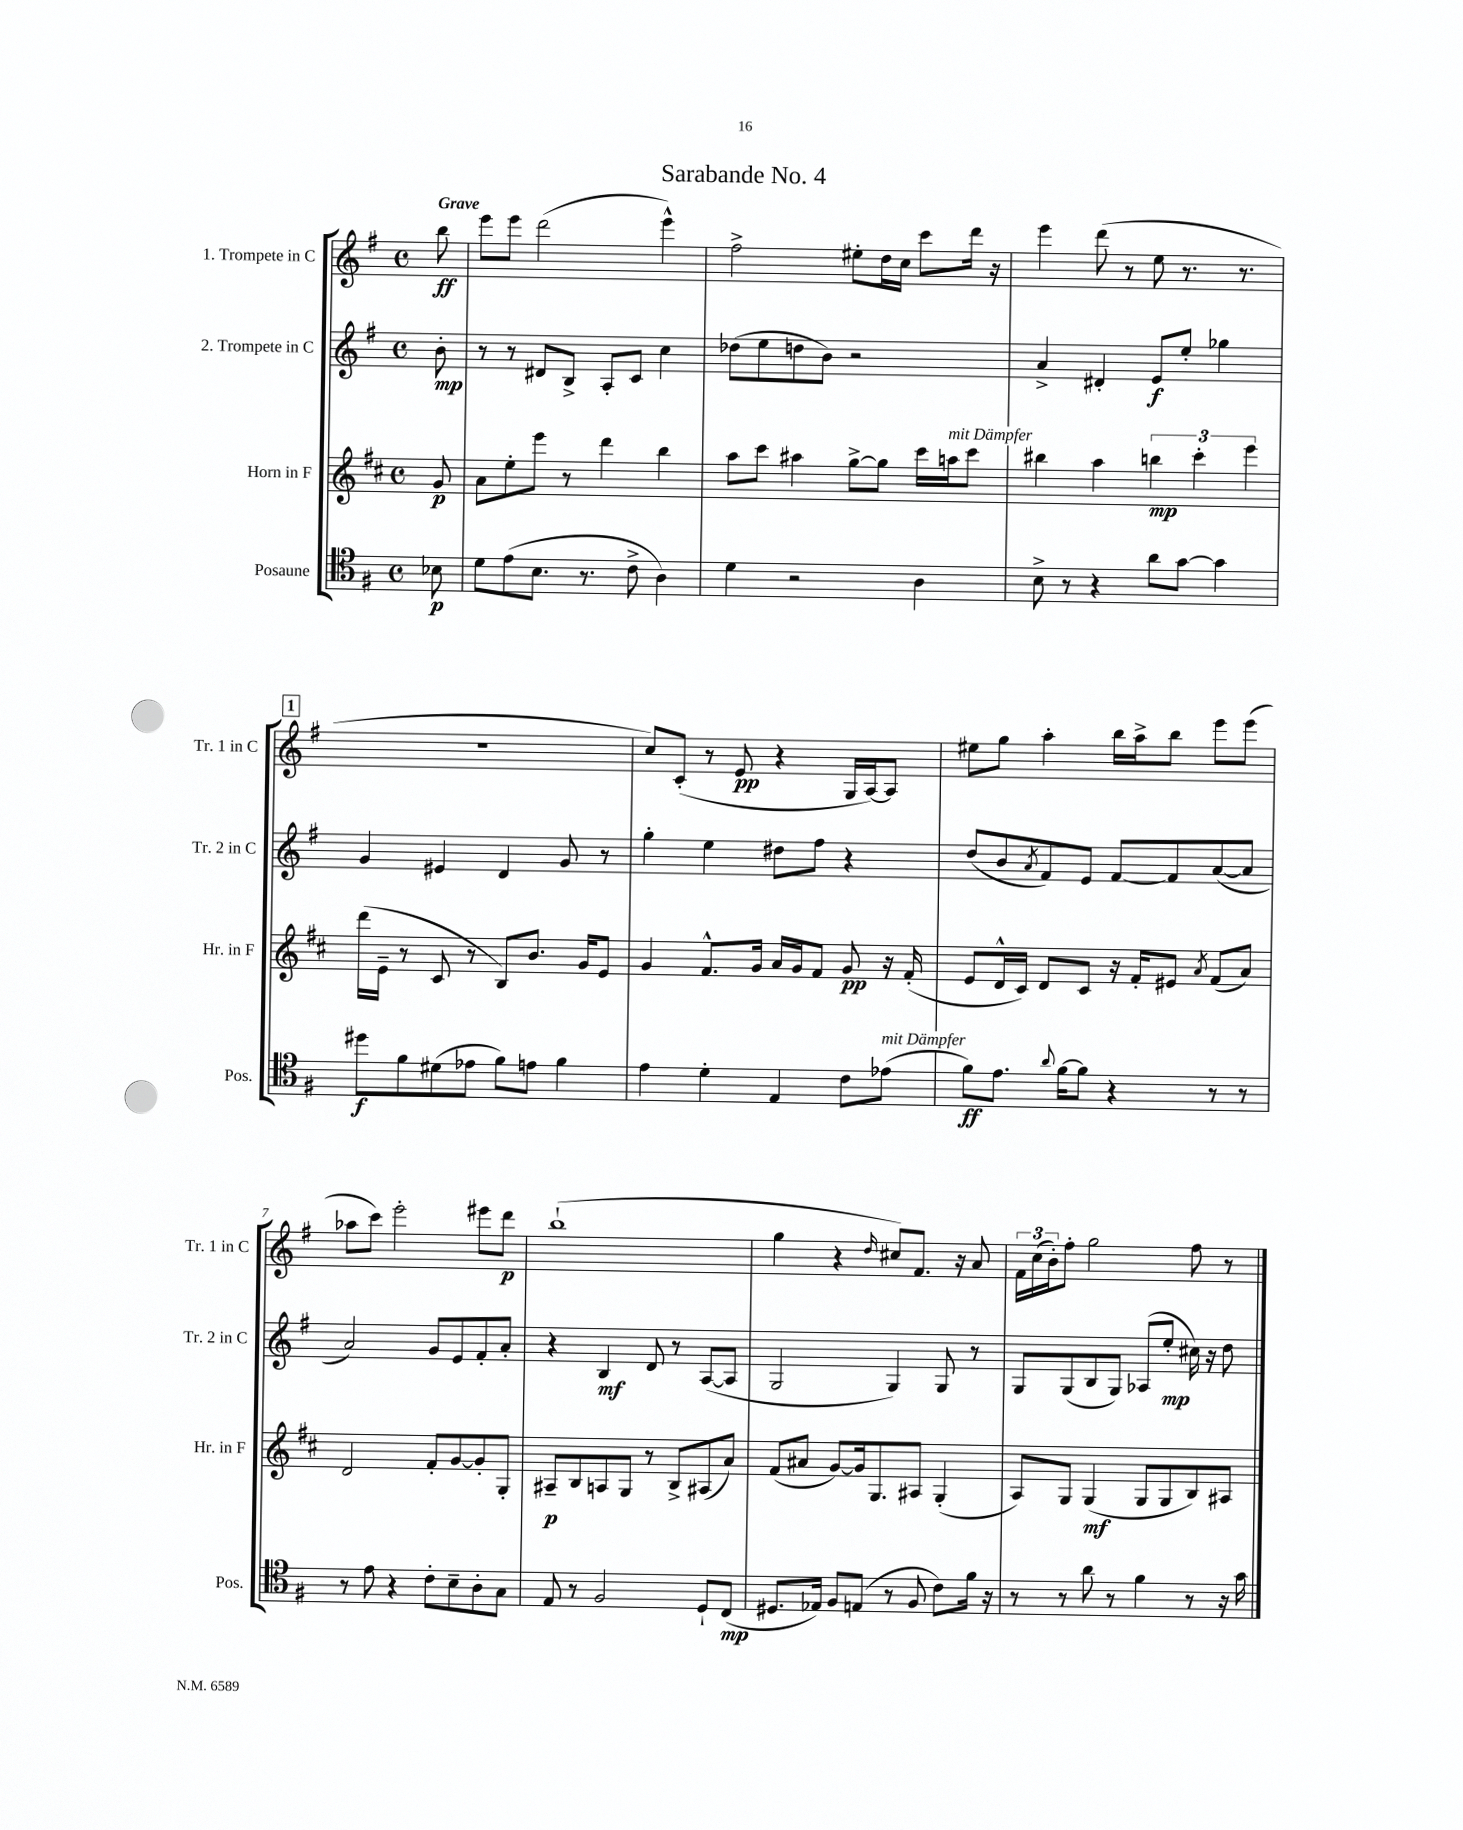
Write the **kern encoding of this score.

**kern	**kern	**kern	**kern
*staff4	*staff3	*staff2	*staff1
*clefC4	*clefG2	*clefG2	*clefG2
*k[f#]	*k[f#c#]	*k[f#]	*k[f#]
*M4/4	*M4/4	*M4/4	*M4/4
*met(c)	*met(c)	*met(c)	*met(c)
8B-\	8g/	8b'\	8bb\
=	=	=	=
8d\L	8a\L	8r	8eee\L
(8e\	8ee'\	8r	8eee\J
8.B\J	8eee\J	8d#/L	(2ddd\
.	8r	8B^/J	.
8.r	.	.	.
.	4ddd\	8A'/L	.
8c^\	.	8c/J	.
4A\)	4bb\	4cc\	4eee^^\)
=	=	=	=
4d\	8aa\L	(8dd-\L	2ff#^\
.	8ccc#\J	8ee\	.
2r	4aa#\	8dd\	.
.	.	8b\J)	.
.	[8gg^\L	2r	8ee#'\L
.	8gg\]J	.	16dd\L
.	.	.	16cc\JJ
4A\	16ccc#\LL	.	8ccc\L
.	16aa\J	.	.
.	8ccc#\J	.	16ddd\Jk
.	.	.	16r
=	=	=	=
8B^\	4bb#\	4a^/	4eee\
8r	.	.	.
4r	4aa\	4d#'/	(8ddd\
.	.	.	8r
8a\L	6bb\	8e/L	8ee\
[8g\J	.	8ee'/J	8.r
.	6ccc#'\	.	.
4g\]	.	4gg-\	.
.	.	.	8.r
.	6eee\	.	.
=	=	=	=
8dd#\L	(16ddd\LL	4g/	1r
.	16e~\JJ	.	.
8f#\	8r	.	.
(8d#\	8c#/	4e#/	.
8e-\J	8r	.	.
8f#\L)	8B/L)	4d/	.
8e\J	8.b/J	.	.
4f#\	.	8g/	.
.	16g/LK	.	.
.	8e/J	8r	.
=	=	=	=
4e\	4g/	4gg'\	8cc/L)
.	.	.	(8c'/J
4d'\	8.f#^^/L	4ee\	8r
.	.	.	8e/
.	16g/Jk	.	.
4E/	16a/LL	8dd#\L	4r
.	16g/J	.	.
.	8f#/J	8ff#\J	.
8c\L	8g/	4r	16G/LL
.	.	.	[16A/J)
(8e-\J	16r	.	8A/]J
.	(16f#'/	.	.
=	=	=	=
8f#\L)	8e/L	(8dd/L	8ee#\L
8.e\J	16d^^/L	8b/	8gg\J
.	16c#/JJ)	.	.
.	.	8qa/	.
.	8d/L	8f#/)	4aa'\
8qqa/	.	.	.
[16f#\LK	.	.	.
8f#\]J	8c#/J	8e/J	.
4r	16r	[8f#/L	16bb\LL
.	16f#'/LK	.	16aa^\J
.	8e#/J	8f#/]	8bb\J
.	8qa/	.	.
8r	(8f#/L	([8a/	8eee\L
8r	8a/J)	8a/]J	(8eee\J
=	=	=	=
8r	2d/	2a/)	8aa-\L
8e\	.	.	8ccc\J)
4r	.	.	2eee'\
8c'\L	8f#'/L	8g/L	.
8B~\	[8g/	8e/	.
8A'\	8g'/]	8f#'/	8eee#\L
8G\J	8G'/J	8a'/J	8ddd\J
=	=	=	=
8E/	8A#~/L	4r	(1bb`
8r	8B/	.	.
2F#/	8A/	4B/	.
.	8G/J	.	.
.	8r	8d/	.
.	8B^/L	8r	.
8D`/L	(8A#/	([8A/L	.
(8C/J	8a/J)	8A/]J	.
=	=	=	=
8.D#/L	(8f#/L	2G/	4gg\
.	8a#/J	.	.
16E-/Jk)	.	.	.
8F#/L	[8g/L)	.	4r
(8E/J	16g/]k	.	.
.	8.G/	.	.
.	.	.	16qqdd/
8r	.	4G/)	8cc#/L)
8F#/	8A#/J	.	8.f#/J
8c\L)	(4G'/	8G/	.
.	.	.	16r
16f#\Jk	.	8r	8a/
16r	.	.	.
=	=	=	=
8r	8A/L)	8G/L	24f#\LL
.	.	.	(24cc\
.	.	.	24b'\J)
8r	8G/J	(8G/	8ff#'\J
8a\	(4G/	8B/	2gg\
8r	.	8G/J)	.
4f#\	8G/L	(8A-/L	.
.	8G/	8ee'/J	.
8r	8B/)	16cc#\)	8ff#\
.	.	16r	.
16r	8A#/J	8dd\	8r
16g\	.	.	.
==	==	==	==
*-	*-	*-	*-
